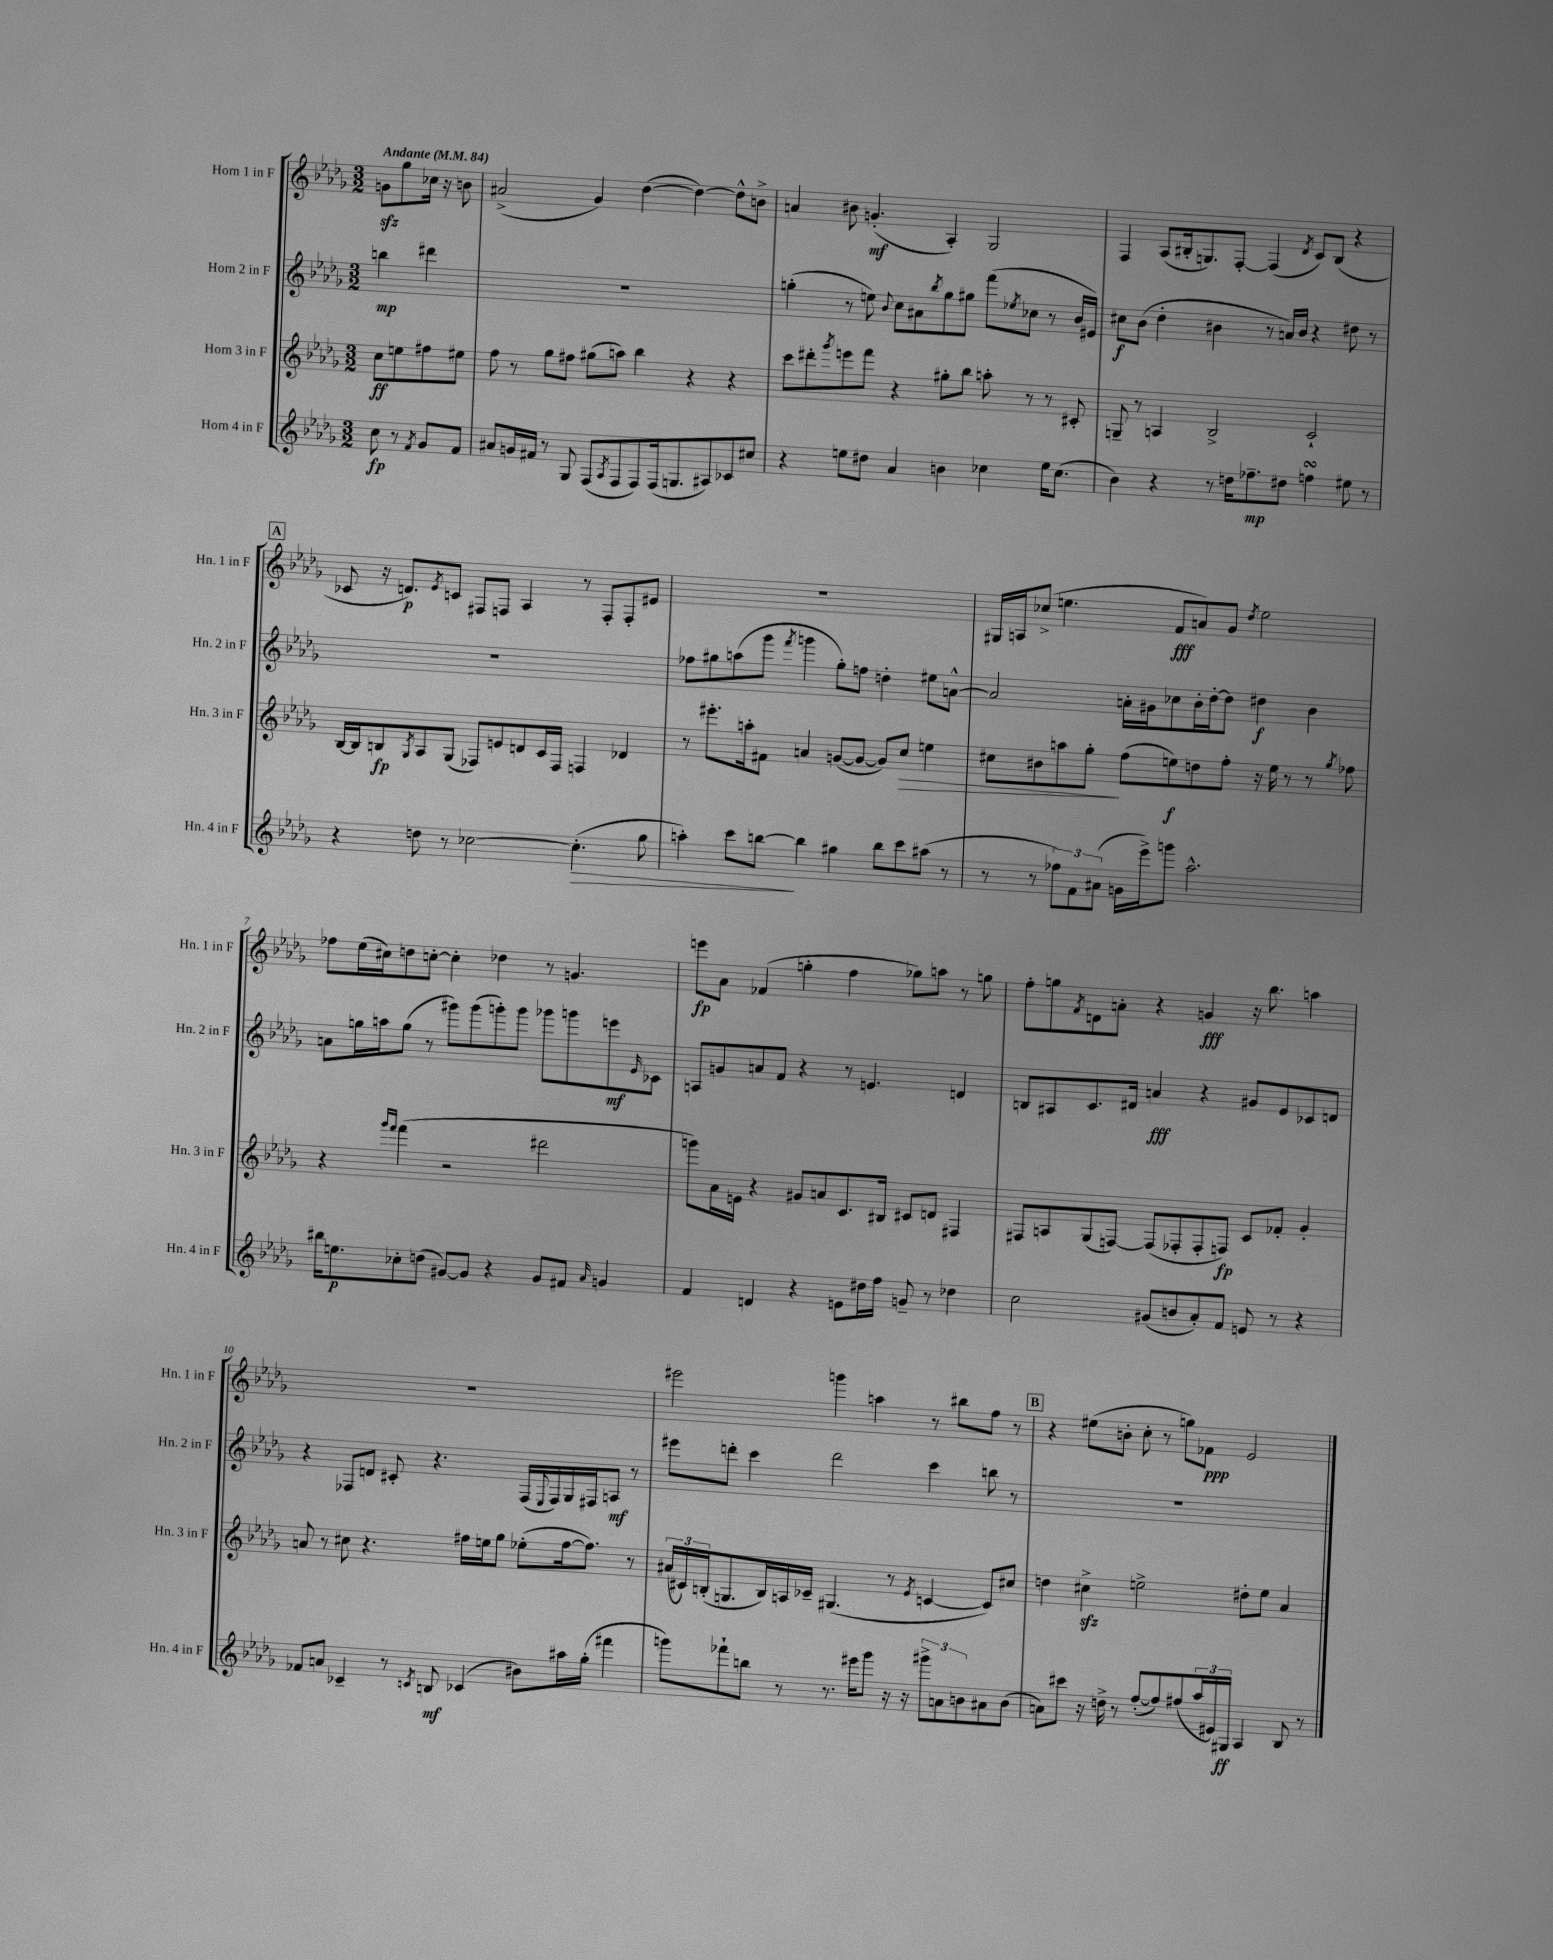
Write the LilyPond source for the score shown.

<<
\new StaffGroup <<
\new Staff = "s0" \with { instrumentName = "Horn 1 in F" shortInstrumentName = "Hn. 1 in F" } {
    \clef treble \key des \major \numericTimeSignature \time 3/2 \partial 2 \tempo "Andante" 4 = 84
    g'8\sfz ges''8 ces''16 r16 b'8 |
    ais'2->( ges'4) des''4~( des''4~) des''8-^ b'8-> |
    a'4 bis'8 g'4.-.\mf( aes4-.) ges2 |
    f4 aes8( bis16-. g8.) f8~-. f4( \acciaccatura { des'8 } c'8) bis8( r4 |
    \mark \markup { \box "A" } ces'8 r16 d'8.\p) \acciaccatura { ees'8 } c'8 fis8 f8 aes4 r8 f8-. f8-. eis'8 |
    R1. |
    gis16 a16 ces''8->( e''4. f'8\fff a'8) ges'8 \acciaccatura { des''8 } e''2 |
    fes''8 ees''16( cis''16) d''8 c''8~-. c''4-. des''4 r8 g'4. |
    e'''8\fp aes'8 fes'4( g''4-. f''4 ges''8) a''8 r8 g''8 |
    f''8-. g''8 \acciaccatura { f'8 } d'8 a'8-. r4 g'4\fff r16 bes''8. a''4 |
    R1. |
    eis'''2 g'''4 a''4 r8 bis''8 f''8 r8 |
    \mark \markup { \box "B" } r4 eis''8( b'8-. c''8-. r8 g''8) fes'8\ppp ees'2 \bar "|." |
}
\new Staff = "s1" \with { instrumentName = "Horn 2 in F" shortInstrumentName = "Hn. 2 in F" } {
    \clef treble \key des \major \numericTimeSignature \time 3/2 \partial 2
    b''4\mp dis'''4 |
    R1. |
    g''4-.( r8 e''8) \appoggiatura { bes'8 } c''8 ais'8 \acciaccatura { bes''8 } g''8 gis''8 f'''8( \acciaccatura { ees''8 } ces''8 r8 bes'16 eis'16) |
    cis''8\f bes'8( des''4-. bis'4 r8 a'16) bis'16 r4 dis''8 r8 |
    \mark \markup { \box "A" } R1. |
    fes''8 gis''8 a''8( ges'''8 \acciaccatura { f'''8 } g'''4 gis''8-.) f''8 d''4-. eis''8 a'8~-^ |
    a'2 a'16-. gis'16 ces''8 bes'16-. des''16~-. des''8 dis''4\f bes'4 |
    a'8 g''16 a''16 g''8( r8 gis'''8) gis'''8( g'''8-.) g'''8 ges'''8 g'''8 e'''8\mf \grace { ees'16 } ces'8 |
    a8 g'8 a'8 f'8 r4 r8 e'4. d'4 |
    b8 ais8 c'8. dis'16 a'4\fff r4 gis'8 ees'8 ces'8 d'8 |
    r4 fes8 d'8 cis'8-. r4. fes16( \appoggiatura { ees8 } fes16) ges16 fis16 a8\mf r8 |
    eis'''8 d'''8-. c'''4 d'''2 c'''4 b''8 r8 |
    \mark \markup { \box "B" } R1. \bar "|." |
}
\new Staff = "s2" \with { instrumentName = "Horn 3 in F" shortInstrumentName = "Hn. 3 in F" } {
    \clef treble \key des \major \numericTimeSignature \time 3/2 \partial 2
    c''8\ff e''8 fis''8 eis''8 |
    f''8 r8 ges''8 fis''8 gis''8( a''8) bes''4 r4 r4 |
    c'''8 dis'''8-. \acciaccatura { ges'''8 } e'''8 f'''8 r4 gis''8-. bes''8 a''8-. r8 r8 cis'8-. |
    g8-- r8 a4 bes2-> c'2-! |
    \mark \markup { \box "A" } bes16~ bes16 b8\fp \acciaccatura { ges8 } aes8 ges8( fes8) e'8 d'8 c'16 fes16 f4 des'4 |
    r8 eis'''8.-. a''16-. fis'8 a'4 g'8~( g'8~ g'8) c''8\> e''4 |
    cis''8 bis'8 a''8 ges''8-.\! f''8( e''8\f) d''8 f''8-. r16 e''16 r8 r8 \acciaccatura { ges''8 } fes''8 |
    r4 \grace { ges'''16 f'''16 } f'''4( r2 dis'''2 |
    g'''8) aes'16 e'16 r4 gis'8 a'8 c'8. bis16 cis'8 d'8 fis4 |
    fis8 a8 ges8( f8~) f8( fes8-. fes8-. f8\fp) c'8 fes'8-. ges'4-. |
    a'8 r8 cis''8 r4. fis''16 e''16 ges''8 ees''8-.( fis''16~ fis''8.) r8 |
    \tuplet 3/2 { ais'16( cis'16) b16-.( } g8. b16) a16 ces'16-- gis4.( r8 \acciaccatura { ees'8 } c'4~ c'8) cis''8 |
    \mark \markup { \box "B" } d''4 cis''4->\sfz e''2-> dis''8-. e''8 aes'4 \bar "|." |
}
\new Staff = "s3" \with { instrumentName = "Horn 4 in F" shortInstrumentName = "Hn. 4 in F" } {
    \clef treble \key des \major \numericTimeSignature \time 3/2 \partial 2
    c''8\fp r8 \acciaccatura { f'8 } ges'8 f'8 |
    ais'8 g'16 fis'16 r8 ges8 f8( \acciaccatura { aes8 } f8 f8) f16( g8. ais8) ces'8 cis''8 |
    r4 e''8 dis''8 aes'4 b'4 ces''4 e''16 ces''8.( |
    bes'4) r4 r8 d''16 fes''8.--\mp dis''8 f''4\turn eis''8 r8 |
    \mark \markup { \box "A" } r4 d''8 r8 ces''2~ ces''4.-.\>( ges''8 |
    a''4-.) c'''8 b''8~\! b''4 gis''4 b''8 c'''8 ais''8( r8 |
    r8 r8 \tuplet 3/2 { fes''8) f'8 ais'8( } g'16 ees'''16->) g'''8 aes''2.-^ |
    bis''16 e''8.\p ces''8-. d''8( gis'8~) gis'8 r4 gis'8 fis'8 \grace { aes'16 } g'4 |
    f'4 d'4 r4 e'8 dis''16 f''16 g'8-- r8 des''4 |
    c''2 gis'8( b'8 aes'8-.) f'8 e'8 r8 r4 |
    fes'8 a'8 ces'4-- r8 \acciaccatura { c'8 } b8\mf ces'4( bis'8) ais''16 ges''16-.( fis'''4 |
    g'''8) fes'''8-! b''8 r8 r8. eis'''16 g'''8 r16 r16 \tuplet 3/2 { gis'''8-> a'8 b'8 } ais'8 b'8( |
    \mark \markup { \box "B" } a'8) cis'''8 r16 d''16-> r8 f''8~-.( f''8) fis''8( \tuplet 3/2 { aes''16 eis'16) gis16\ff } aes4 bes8 r8 \bar "|." |
}
>>
>>
